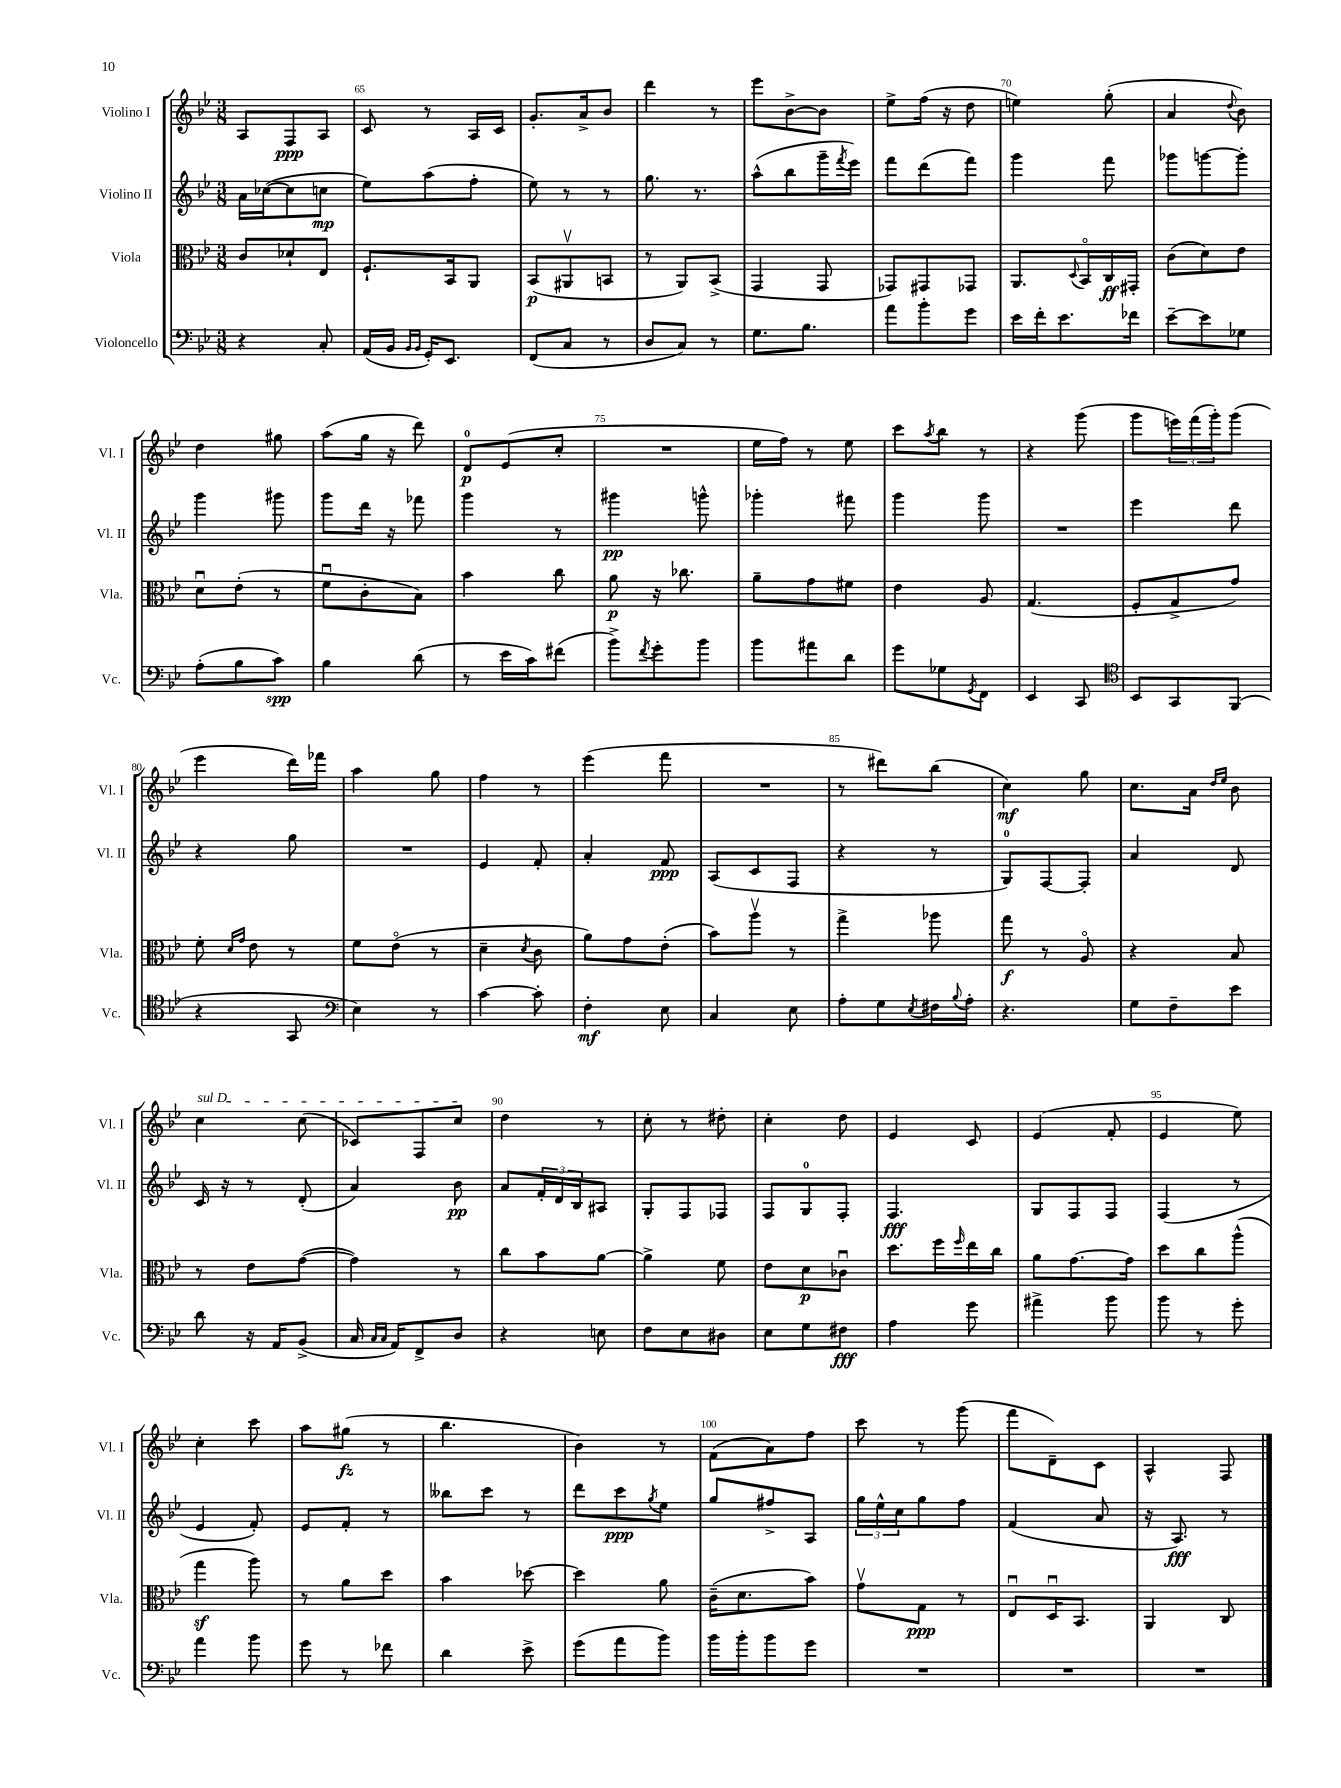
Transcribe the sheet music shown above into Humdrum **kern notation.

**kern	**kern	**kern	**kern
*staff4	*staff3	*staff2	*staff1
*clefF4	*clefC3	*clefG2	*clefG2
*k[b-e-]	*k[b-e-]	*k[b-e-]	*k[b-e-]
*M3/8	*M3/8	*M3/8	*M3/8
4r	8c/L	16a\LL	8A/L
.	.	([16cc-\J	.
.	8d-`/	8cc-\]	8F/
8C'/	8E-/J	8cc\J	8A/J
=	=	=	=
(16AA/LL	8.F`/L	8ee-\L)	8c/
16BB-/JJ	.	.	.
16qqBB-/LL	.	.	.
16qqBB-/JJ	.	.	.
16GG'/LK)	.	(8aa\	8r
8.EE-/J	16BB-/k	.	.
.	8AA/J	8ff'\J	16A/LL
.	.	.	16c/JJ
=	=	=	=
(8FF/L	(8BB-/L	8ee-\)	8.g'/L
8C/J	8AA#v/	8r	.
.	.	.	16a^/k
8r	8BB/J	8r	8b-/J
=	=	=	=
8D/L	8r	8.gg\	4ddd\
8C/J)	8AA/L)	.	.
.	.	8.r	.
8r	(8BB-^/J	.	8r
=	=	=	=
8.G\L	4GG/	(8aa^^\L	8eee-\L
.	.	8bb-\	[8b-^\
8.B-\J	.	.	.
.	8GG/	16ggg~\L	8b-\]J
.	.	8qfff/	.
.	.	16eee-\JJ)	.
=	=	=	=
8a\L	8GG-/L)	8fff\L	8ee-^\L
8b-'\	8GG#/	(8ddd\	(16ff\Jk
.	.	.	16r
8g\J	8GG-/J	8fff\J)	8dd\
=	=	=	=
16e-\LL	8.AA/L	4ggg\	4ee\)
16f'\J	.	.	.
8.e-\	.	.	.
.	8qqD/	.	.
.	16BB-o/L	.	.
.	16C/	8fff\	(8gg'\
16f-\Jk	16GG#'/JJ	.	.
=	=	=	=
[8e-~\L	(8c\L	8ggg-\L	4a/
8e-\]	8d\)	[8ggg\	.
.	.	.	8qqdd/
8G-\J	8e-\J	8ggg'\]J	8b-\)
=	=	=	=
(8A'\L	8du\L	4ggg\	4dd\
8B-\	(8e-'\J	.	.
8c\J)	8r	8ggg#\	8gg#\
=	=	=	=
4B-\	8fu\L	8ggg\L	(8aa\L
.	8c'\	16ddd\Jk	16gg\Jk
.	.	16r	16r
(8d\	8B-\J)	8fff-\	8ddd\)
=	=	=	=
8r	4b-\	4ggg\	8d/L
16e-\LL	.	.	(8e-/
16c\J)	.	.	.
(8f#\J	8cc\	8r	8cc'/J
=	=	=	=
8b-^\L)	8a\	4ggg#\	4.r
8qf/	.	.	.
8g'\	16r	.	.
.	8.cc-\	.	.
8b-\J	.	8ggg^^\	.
=	=	=	=
8b-\L	8a~\L	4ggg-'\	16ee-\LL
.	.	.	16ff\JJ)
8a#\	8g\	.	8r
8d\J	8f#\J	8fff#\	8ee-\
=	=	=	=
8g\L	4e-\	4ggg\	8ccc\L
.	.	.	8qaa/
8G-\	.	.	8bb-\J
8qGG/	.	.	.
8FF\J	8A/	8ggg\	8r
=	=	=	=
4EE-/	(4.G/	4.r	4r
8CC/	.	.	(8ggg\
=	=	=	=
*clefC4	*	*	*
8BB-/L	8F'/L	4eee-\	8ggg\L
8GG/	8G^/	.	24eee\L)
.	.	.	(24fff\
.	.	.	24ggg'\J)
(8FF/J	8g/J)	8ddd\	(8ggg\J
=	=	=	=
4r	8f'\	4r	4eee-\
.	16qqd/LL	.	.
.	16qqg/JJ	.	.
.	8e-\	.	.
8GG/	8r	8gg\	16ddd\LL)
.	.	.	16fff-\JJ
=	=	=	=
*clefF4	*	*	*
4E-\)	8f\L	4.r	4aa\
.	(8e-o\J	.	.
8r	8r	.	8gg\
=	=	=	=
[4c\	4d~\	4e-/	4ff\
.	8qd/	.	.
8c'\]	8c\	8f'/	8r
=	=	=	=
4F'\	8a\L)	4a'/	(4eee-\
.	8g\	.	.
8E-\	(8e-'\J	8f/	8fff\
=	=	=	=
4C/	8b-\L)	(8A/L	4.r
.	8aav\J	8c/	.
8E-\	8r	8F/J	.
=	=	=	=
8A'\L	4gg^\	4r	8r
8G\	.	.	8ddd#\L)
8qE-/	.	.	.
16F#\L	8aa-\	8r	(8bb-\J
8qqB-/	.	.	.
16A'\JJ	.	.	.
=	=	=	=
4.r	8gg\	8G/L)	4cc\)
.	8r	[8F/	.
.	8Ao/	8F'/]J	8gg\
=	=	=	=
8G\L	4r	4a/	8.cc\L
8F~\	.	.	.
.	.	.	16a\Jk
.	.	.	16qqdd/LL
.	.	.	16qqee-/JJ
8e-\J	8B-/	8d/	8b-\
=	=	=	=
8d\	8r	16c/	4cc\
.	.	16r	.
16r	8e-\L	8r	.
16AA/LK	.	.	.
(8BB-^/J	([8g\J	(8d'/	(8cc\
=	=	=	=
16C/	4g\])	4a/)	8c-/L)
16qqC/LL	.	.	.
16qqC/JJ	.	.	.
16AA/LK)	.	.	.
8FF^/	.	.	8F/
8D/J	8r	8b-\	8cc/J
=	=	=	=
4r	8cc\L	8a/L	4dd\
.	8b-\	24f'/L	.
.	.	24d/	.
.	.	24B-/J	.
8E\	[8a\J	8A#/J	8r
=	=	=	=
8F\L	4a^\]	8G'/L	8cc'\
8E-\	.	8F/	8r
8D#\J	8f\	8F-/J	8dd#'\
=	=	=	=
8E-\L	8e-\L	8F/L	4cc'\
8G\	8d\	8G/	.
8F#\J	8c-u\J	8F'/J	8dd\
=	=	=	=
4A\	8.dd\L	4.F/	4e-/
.	16ff\L	.	.
.	16qqff/	.	.
8g\	16ee-\	.	8c/
.	16cc\JJ	.	.
=	=	=	=
4a#^\	8a\L	8G/L	(4e-/
.	[8.g\	8F/	.
8b-\	.	8F/J	8f'/
.	16g\]Jk	.	.
=	=	=	=
8b-\	8dd\L	(4F/	4e-/
8r	8cc\	.	.
8g'\	(8aa^^\J	8r	8ee-\)
=	=	=	=
4a\	4gg\	4e-/	4cc'\
8b-\	8aa\)	8f'/)	8ccc\
=	=	=	=
8g\	8r	8e-/L	8aa\L
8r	8a\L	8f'/J	(8gg#\J
8f-\	8dd\J	8r	8r
=	=	=	=
4d\	4b-\	8bb--\L	4.bb-\
.	.	8ccc\J	.
8e-^\	[8dd-\	8r	.
=	=	=	=
(8g\L	4dd-\]	8ddd\L	4b-\)
8a\	.	8ccc\	.
.	.	8qgg/	.
8b-\J)	8a\	8ee-\J	8r
=	=	=	=
16b-\LL	(16c~\LK	8gg/L	(8f\L
16b-'\J	8.d\	.	.
8b-\	.	8ff#^/	8a\)
8g\J	8b-\J)	8A/J	8ff\J
=	=	=	=
4.r	8gv\L	24gg\LL	8ccc\
.	.	24ee-^^\	.
.	.	24cc\J	.
.	8G\J	8gg\	8r
.	8r	8ff\J	(8ggg\
=	=	=	=
4.r	8E-u/L	(4f/	8fff\L
.	16Du/K	.	8d~\)
.	8.BB-/J	.	.
.	.	8a/	8c\J
=	=	=	=
4.r	4AA/	16r	4A^^/
.	.	8.A/)	.
.	8C/	8r	8F/
==	==	==	==
*-	*-	*-	*-
